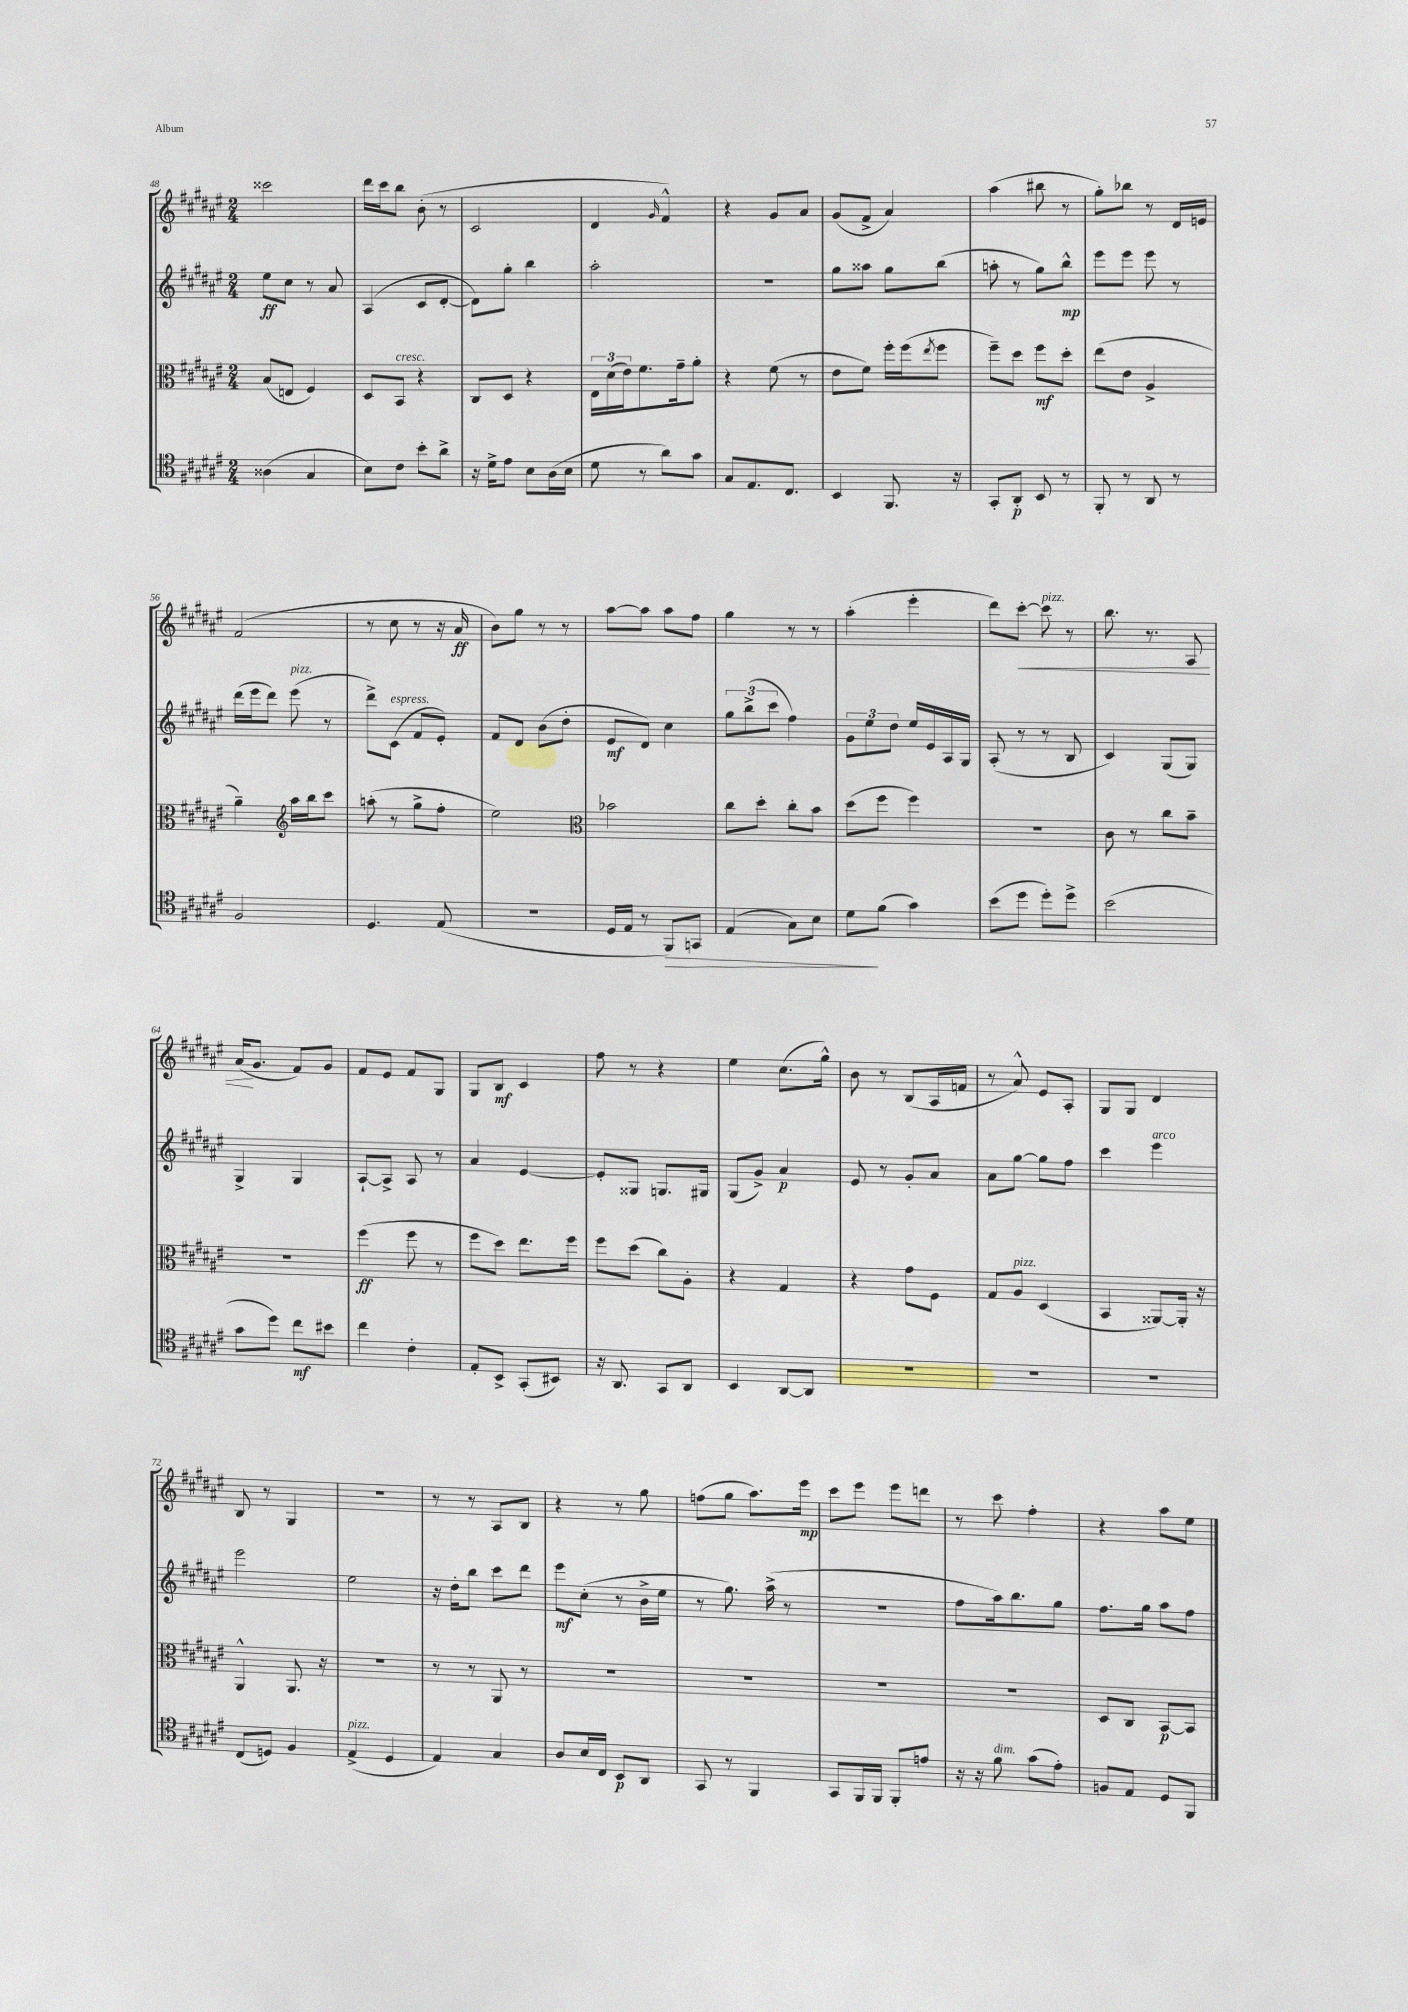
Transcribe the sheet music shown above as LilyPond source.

<<
\new StaffGroup <<
\new Staff = "s0" {
    \clef treble \key fis \major \numericTimeSignature \time 2/4
    cisis'''2 |
    dis'''16 cis'''16 b''8 b'8-.( r8 |
    cis'2 |
    dis'4 \grace { gis'16 } fis'4-^) |
    r4 gis'8 ais'8 |
    gis'8( fis'8-> ais'4) |
    ais''4( bis''8 r8 |
    gis''8-.) bes''8 r8 dis'16 e'16 |
    fis'2( |
    r8 cis''8 r8 r16 ais'16\ff |
    b'8) gis''8 r8 r8 |
    ais''8~ ais''8 ais''8 fis''8 |
    gis''4 r8 r8 |
    ais''4-.( eis'''4-. |
    dis'''8) cis'''8~-.\< cis'''8^\markup { \italic "pizz." } r8 |
    b''8. r8. ais8 |
    ais'16\!( gis'8. fis'8) gis'8 |
    fis'8 eis'8 fis'8 gis8 |
    gis8 b8\mf cis'4 |
    fis''8 r8 r4 |
    eis''4 cis''8.( gis''16-^) |
    b'8 r8 b8( ais16 f'16 |
    r8 ais'8-^) eis'8 ais8-. |
    gis8 gis8 dis'4 |
    b8 r8 gis4 |
    R2 |
    r8 r8 ais8 b8 |
    r4 r8 gis''8 |
    f''8( gis''8 ais''8.) eis'''16\mp |
    cis'''8 eis'''8 eis'''8 d'''8 |
    r8 cis'''8 fis''4-. |
    r4 ais''8 eis''8 \bar "|." |
}
\new Staff = "s1" {
    \clef treble \key fis \major \numericTimeSignature \time 2/4
    eis''8\ff cis''8 r8 ais'8 |
    ais4( cis'8 dis'8~-. |
    dis'8) gis''8-. b''4 |
    ais''2-. |
    r2 |
    gis''8 aisis''8 gis''8 b''8( |
    a''8-. r8 gis''8) b''8-^\mp |
    eis'''8 eis'''8 eis'''8 r8 |
    dis'''16( eis'''16 dis'''8) eis'''8^\markup { \italic "pizz." }( r8 |
    dis'''8->) cis'8^\markup { \italic "espress." }( fis'8 eis'8-.) |
    fis'8 dis'8 b'8( dis''8-. |
    eis'8\mf dis'8) cis''4 |
    \tuplet 3/2 { gis''8 b''8->( cis'''8 } fis''4) |
    \tuplet 3/2 { gis'8 eis''8 dis''8 } eis''16 eis'16 ais16 gis16 |
    ais8-.( r8 r8 b8 |
    cis'4) gis8( gis8) |
    gis4-> gis4 |
    ais8~-! ais8-> ais8 r8 |
    ais'4 eis'4~ |
    eis'8-. gisis8 g8. gis16 |
    gis8( gis'8->) ais'4\p |
    eis'8 r8 gis'8-. ais'8 |
    ais'8 gis''8~ gis''8 fis''8 |
    cis'''4 eis'''4^\markup { \italic "arco" } |
    eis'''2 |
    eis''2 |
    r16 dis''16-. b''8 cis'''8 dis'''8 |
    eis'''8\mf cis''8-.( r8 b'16-> eis''16 |
    r8 gis''8.) ais''16->( r8 |
    r2 |
    fis''8 ais''16) b''8. gis''8 |
    fis''8. gis''16 ais''8 fis''8 \bar "|." |
}
\new Staff = "s2" {
    \clef alto \key fis \major \numericTimeSignature \time 2/4
    b8( e8 fis4) |
    dis8 b,8^\markup { \italic "cresc." } r4 |
    cis8 dis8 r4 |
    \tuplet 3/2 { eis16 dis'16( eis'16) } fis'8. gis'16-- ais'8-. |
    r4 fis'8( r8 |
    eis'8 fis'8) fis''16-. fis''16( \acciaccatura { eis''8 } fis''8 |
    fis''8--) dis''8 fis''8\mf dis''8-. |
    eis''8( eis'8 ais4-> |
    ais'4--) \clef treble ais''16 b''16 cis'''8 |
    a''8-.( r8 gis''8-> fis''8-. |
    eis''2) |
    \clef alto bes'2 |
    cis''8 dis''8-. cis''8-. b'8 |
    dis''8( fis''8 fis''4) |
    R2 |
    cis'8 r8 cis''8 b'8-- |
    R2 |
    fis''4\ff( fis''8 r8 |
    fis''8 dis''8) eis''8. fis''16 |
    fis''8 dis''8( cis''8) ais8-. |
    r4 gis4 |
    r4 gis'8 fis8 |
    gis8 ais8^\markup { \italic "pizz." } dis4( |
    b,4 aisis,8~) aisis,16-. r16 |
    ais,4-^ ais,8. r16 |
    R2 |
    r8 r8 ais,8 r8 |
    R2 |
    R2 |
    R2 |
    R2 |
    dis8 cis8 b,8~\p b,8 \bar "|." |
}
\new Staff = "s3" {
    \clef tenor \key fis \major \numericTimeSignature \time 2/4
    aisis4( gis4 |
    b8) cis'8 b'8-. ais'8-> |
    r16 dis'16-> eis'8 b8 ais16( b16 |
    dis'8 r8 ais'8) gis'8 |
    gis8 eis8. cis8. |
    b,4 fis,8. r16 |
    gis,8-. ais,8-.\p b,8 r8 |
    fis,8-. r8 ais,8 r8 |
    fis2 |
    dis4. eis8( |
    r2 |
    dis16 eis16 r8 fis,8\>) g,8 |
    eis4( gis8) b8 |
    dis'8\! fis'8( gis'4) |
    b'8( dis''8 dis''8-.) dis''8-> |
    b'2( |
    gis'8 dis''8) cis''8\mf bis'8 |
    cis''4 cis'4-. |
    eis8-. b,8-> gis,8-.( bis,8) |
    r16 ais,8. gis,8 ais,8 |
    b,4 ais,8~ ais,8 |
    R2 |
    R2 |
    R2 |
    cis8( d8) fis4 |
    eis4->^\markup { \italic "pizz." }( dis4 |
    eis4) gis4 |
    ais8 b16 cis16 b,8\p ais,8 |
    gis,8 r8 fis,4 |
    gis,8 fis,16 fis,16 fis,8-. e'8 |
    r16 r16 fis'8^\markup { \italic "dim." } gis'8( eis'8-.) |
    f8 eis8 dis8 fis,8 \bar "|." |
}
>>
>>
\layout { \context { \Score currentBarNumber = #48 } }
